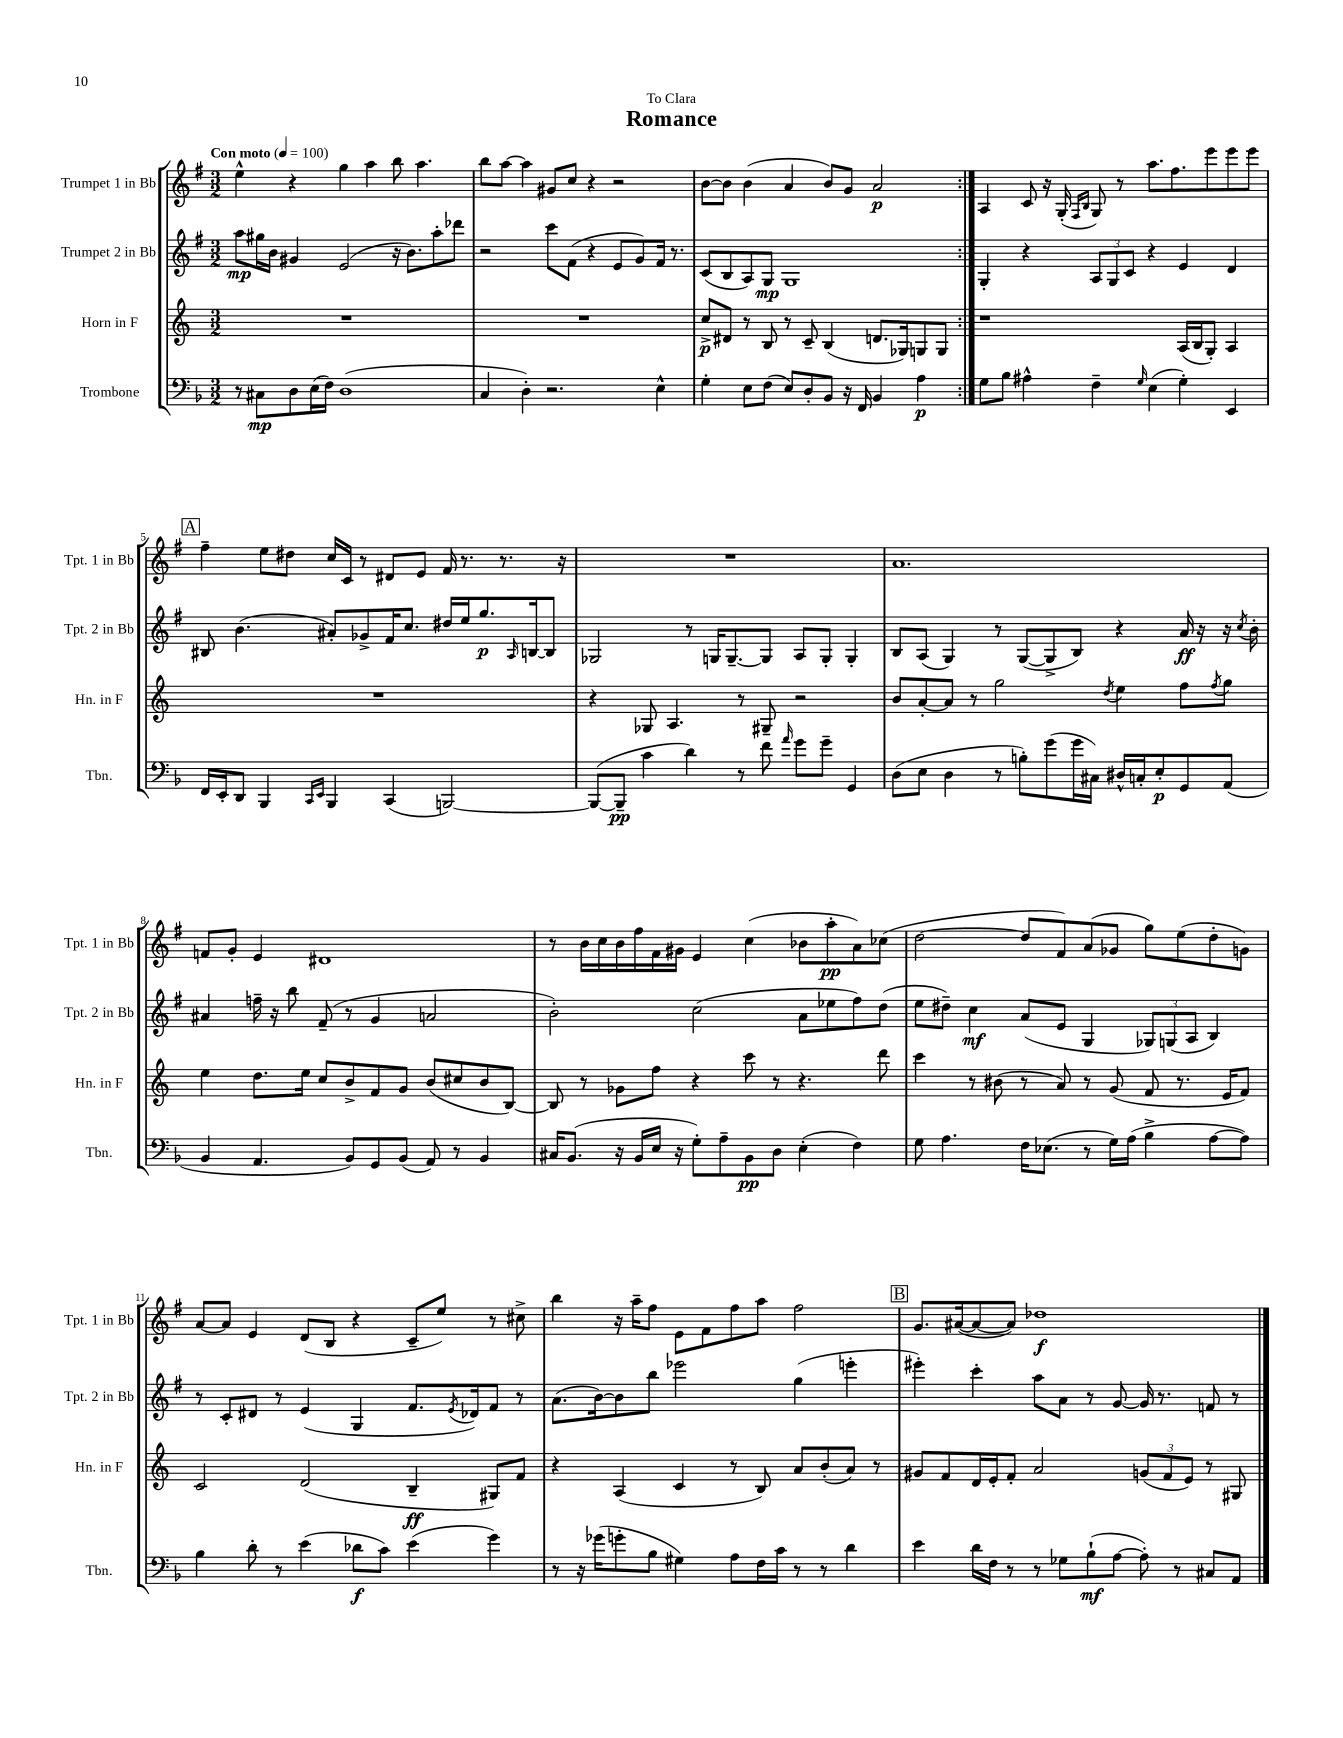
\header { title = "Romance" dedication = "To Clara" }
<<
\new StaffGroup <<
\new Staff = "s0" \with { instrumentName = "Trumpet 1 in Bb" shortInstrumentName = "Tpt. 1 in Bb" } {
    \clef treble \key g \major \numericTimeSignature \time 3/2 \tempo "Con moto" 4 = 100
    \repeat volta 2 { e''4-^ r4 g''4 a''4 b''8 a''4. |
    b''8 a''8~ a''4 gis'8 c''8 r4 r2 |
    b'8~ b'8 b'4( a'4 b'8) g'8 a'2\p | }
    a4 c'8 r16 g16-.( \grace { fis16 b16 } g8) r8 a''8. fis''8. e'''8 e'''8 e'''8 |
    \mark \markup { \box "A" } fis''4-- e''8 dis''8 c''16 c'16 r8 dis'8 e'8 fis'16 r8. r8. r16 |
    R1. |
    a'1. |
    f'8 g'8-. e'4 dis'1 |
    r8 b'16 c''16 b'16 fis''16 fis'16 gis'16 e'4 c''4( bes'8 a''8-.\pp a'8) ces''8( |
    d''2~ d''8 fis'8) a'8( ges'8 g''8) e''8( d''8-. g'8) |
    a'8~ a'8 e'4 d'8( b8 r4 c'8-- e''8) r8 cis''8-> |
    b''4 r16 a''16-- fis''8 e'8 fis'8 fis''8 a''8 fis''2 |
    \mark \markup { \box "B" } g'8. ais'16~( ais'8~ ais'8) des''1\f \bar "|." |
}
\new Staff = "s1" \with { instrumentName = "Trumpet 2 in Bb" shortInstrumentName = "Tpt. 2 in Bb" } {
    \clef treble \key g \major \numericTimeSignature \time 3/2
    \repeat volta 2 { a''8\mp gis''16 b'16 gis'4 e'2( r16 b'8.) a''8-. des'''8 |
    r2 c'''8 fis'8( r4 e'8 g'8) fis'16 r8. |
    c'8( b8 a8) g8\mp g1 | }
    g4-. r4 \tuplet 3/2 { a8 g8 c'8 } r4 e'4 d'4 |
    \mark \markup { \box "A" } bis8 b'4.( ais'8-.) ges'8-> fis'16 c''8. dis''16 e''16 g''8.\p \grace { a16 } b16~ b8 |
    ges2 r8 g16 g8.~-- g8 a8 g8-. g4-. |
    b8 a8( g4) r8 g8~( g8-> b8) r4 a'16\ff r16 r16 \acciaccatura { c''8 } b'16-. |
    ais'4 f''16-- r16 b''8 fis'8--( r8 g'4 a'2 |
    b'2-.) c''2( a'8 ees''8 fis''8) d''8( |
    e''8 dis''8--) c''4\mf a'8( e'8 g4 \tuplet 3/2 { ges8) g8( a8 } b4) |
    r8 c'8-. dis'8 r8 e'4( g4 fis'8. \acciaccatura { e'8 } des'16) fis'8 r8 |
    a'8.( b'16~) b'8 b''8 ees'''2 g''4( e'''4-. |
    \mark \markup { \box "B" } eis'''4-.) c'''4-. a''8 a'8 r8 g'8~ g'16 r8. f'8 r8 \bar "|." |
}
\new Staff = "s2" \with { instrumentName = "Horn in F" shortInstrumentName = "Hn. in F" } {
    \clef treble \key c \major \numericTimeSignature \time 3/2
    \repeat volta 2 { R1. |
    R1. |
    c''8->\p dis'8 r8 b8 r8 c'8-- b4( d'8. ges16) g8 g8 | }
    r1 a16( b16 g8-.) a4 |
    \mark \markup { \box "A" } R1. |
    r4 ges8 a4. r8 gis8-- r2 |
    b'8 a'8~-. a'8 r8 g''2 \acciaccatura { d''8 } e''4 f''8 \acciaccatura { f''8 } g''8 |
    e''4 d''8. e''16 c''8 b'8-> f'8 g'8 b'8( cis''8 b'8 b8~) |
    b8 r8 ges'8 f''8 r4 c'''8 r8 r4. d'''8 |
    c'''4 r8 bis'8( r8 a'8) r8 g'8( f'8 r8. e'16 f'8) |
    c'2 d'2( b4--\ff gis8) f'8 |
    r4 a4( c'4 r8 b8) a'8 b'8-.( a'8) r8 |
    \mark \markup { \box "B" } gis'8 f'8 d'16 e'16-. f'8-. a'2 \tuplet 3/2 { g'8( f'8 e'8) } r8 gis8 \bar "|." |
}
\new Staff = "s3" \with { instrumentName = "Trombone" shortInstrumentName = "Tbn." } {
    \clef bass \key f \major \numericTimeSignature \time 3/2
    \repeat volta 2 { r8 cis8\mp d8 e16( f16) d1( |
    c4 d4-.) r2. e4-^ |
    g4-. e8 f8( e8) d8-. bes,8 r16 f,16 bes,4 a4\p | }
    g8 bes8 ais4-^ f4-- \grace { g16 } e4( g4-.) e,4 |
    \mark \markup { \box "A" } f,16 e,16-. d,8 bes,,4 \grace { c,16 e,16 } bes,,4 c,4( b,,2~) |
    b,,8~( b,,8--\pp c'4 d'4) r8 f'8 \grace { a'16 } g'8 g'8-- g,4 |
    d8( e8 d4 r8 b8-.) g'8( g'16 cis16) dis16-^ c16-. e8-.\p g,8 a,8( |
    bes,4 a,4. bes,8) g,8 bes,8( a,8) r8 bes,4 |
    cis16 bes,8.( r16 bes,16 e16 r16 g8-.) a8-- bes,8\pp d8 e4-.( f4) |
    g8 a4. f16 ees8.( r8 g16) a16( bes4-> a8~ a8) |
    bes4 d'8-. r8 e'4( des'8\f c'8) e'4( g'4) |
    r8 r16 ges'16( g'8-. bes8 gis4) a8 f16 c'16 r8 r8 d'4 |
    \mark \markup { \box "B" } e'4 d'16 f16 r8 r8 ges8 bes8-!\mf( a8~ a8-.) r8 cis8 a,8 \bar "|." |
}
>>
>>
